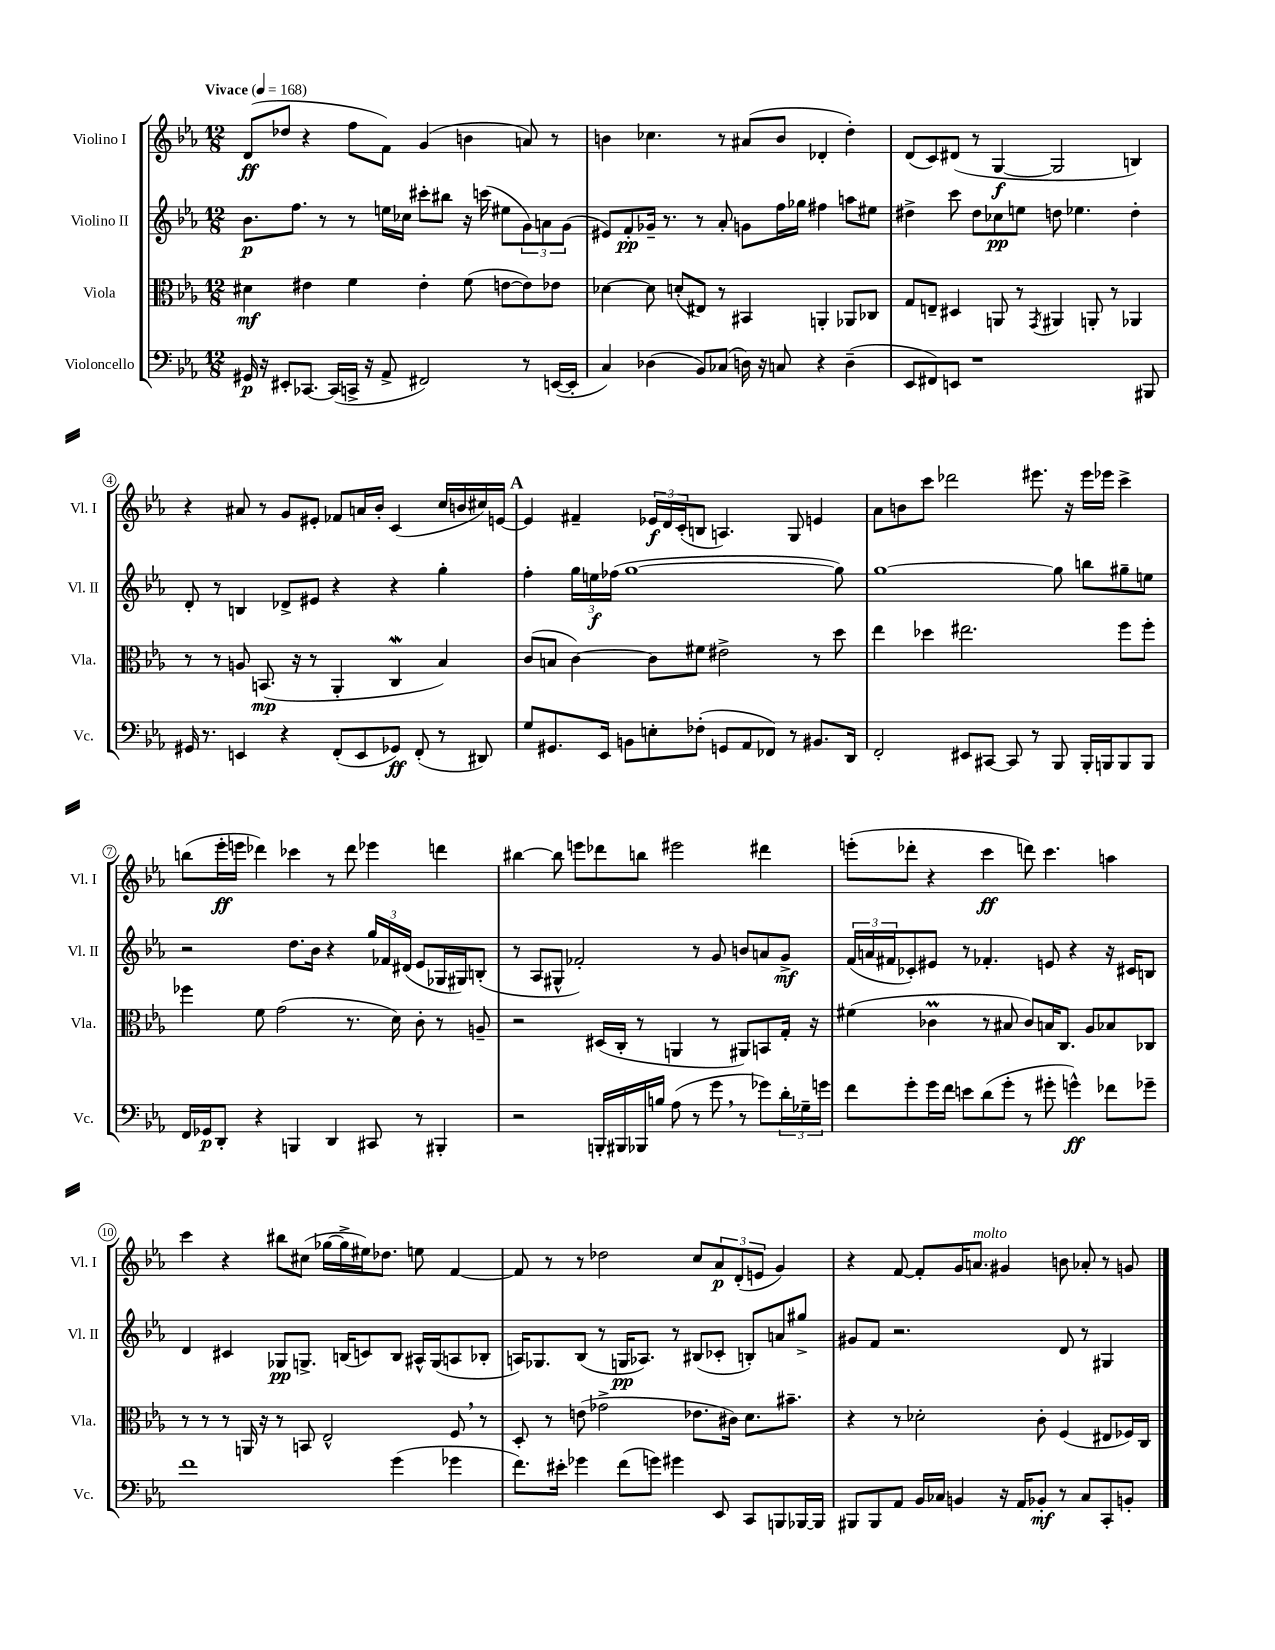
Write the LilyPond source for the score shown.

<<
\new StaffGroup <<
\new Staff = "s0" \with { instrumentName = "Violino I" shortInstrumentName = "Vl. I" } {
    \clef treble \key ees \major \numericTimeSignature \time 12/8 \tempo "Vivace" 4 = 168
    d'8\ff( des''8 r4 f''8 f'8) g'4( b'4 a'8) r8 |
    b'4 ces''4. r8 ais'8( b'8 des'4-. d''4-.) |
    d'8( c'8) dis'8( r8 g4~\f g2 b4) |
    r4 ais'8 r8 g'8 eis'8-. fes'8 a'16 bes'16-. c'4( c''16 b'16 cis''16) e'16~ |
    \mark \markup { \bold "A" } e'4 fis'4-- \tuplet 3/2 { ees'16\f d'16 c'16-.( } b8 a4.) g8 e'4 |
    aes'8 b'8 c'''8 des'''2 eis'''8. r16 eis'''16 ees'''16 c'''4-> |
    b''8( ees'''16-.\ff e'''16 des'''4) ces'''4 r8 des'''8 ees'''4 d'''4 |
    bis''4~ bis''8 e'''8 des'''8 b''8 eis'''2 dis'''4 |
    e'''8-.( des'''8-. r4 c'''4\ff d'''8) c'''4. a''4 |
    c'''4 r4 bis''8 cis''8( ges''16~ ges''16-> eis''16) des''8. e''8 f'4~ |
    f'8 r8 r8 des''2 c''8 \tuplet 3/2 { aes'8\p d'8-.( e'8 } g'4) |
    r4 f'8~ f'8-. g'16 a'8.^\markup { \italic "molto" } gis'4 b'8 aes'8-. r8 g'8 \bar "|." |
}
\new Staff = "s1" \with { instrumentName = "Violino II" shortInstrumentName = "Vl. II" } {
    \clef treble \key ees \major \numericTimeSignature \time 12/8
    bes'8.\p f''8. r8 r8 e''16 ces''16 cis'''8-. bis''8 r16 c'''16( eis''8 \tuplet 3/2 { g'8) a'8 g'8( } |
    eis'8) f'8-.\pp ges'16-- r8. r8 aes'8-. g'8 f''16 ges''16 fis''4 a''8 eis''8 |
    dis''4-> c'''8 dis''8 ces''8\pp e''8 d''8 ees''4. d''4-. |
    d'8-. r8 b4 des'8-> eis'8 r4 r4 g''4-. |
    \mark \markup { \bold "A" } f''4-. \tuplet 3/2 { g''16 e''16\f fes''16( } g''1~ g''8) |
    g''1~ g''8 b''8 gis''8-- e''8 |
    r2 d''8. bes'16 r4 \tuplet 3/2 { g''16 fes'16 dis'16( } ees'8 ges16 gis16) b8-.( |
    r8 aes8 gis8-^ fes'2-.) r8 g'8 b'8 a'8 g'8->\mf |
    \tuplet 3/2 { f'16( a'16 fis'16 } ces'8-.) eis'8 r8 fes'4.-. e'8 r4 r16 cis'16 b8 |
    d'4 cis'4 ges8\pp g8.-> b16( c'8) b8 ais16-^ g16( a8 bes8-. |
    a16) ges8. bes8( r8 g16\pp aes8.) r8 bis8( ces'8-. b8-.) a'8 gis''8-> |
    gis'8 f'8 r2. d'8 r8 gis4 \bar "|." |
}
\new Staff = "s2" \with { instrumentName = "Viola" shortInstrumentName = "Vla." } {
    \clef alto \key ees \major \numericTimeSignature \time 12/8
    dis'4\mf eis'4 f'4 eis'4-. f'8( e'8~ e'8) ees'8 |
    des'4~ des'8 d'8-.( eis8) r8 bis,4 a,4-. aes,8 ces8 |
    g8 e8-- dis4 a,8 r8 \acciaccatura { g,8 } ais,4 a,8-. r8 aes,4 |
    r8 r8 a8 b,8.\mp( r16 r8 aes,4-. c4\mordent bes4) |
    \mark \markup { \bold "A" } c'8( b8 c'4~) c'8 fis'8 eis'2-> r8 d''8 |
    ees''4 des''4 eis''2. f''8 f''8-. |
    fes''4 f'8 g'2( r8. d'16) c'8-. r8 a8-- |
    r2 dis16( c16-. r8 a,4 r8 ais,8) b,8 g16-. r16 |
    fis'4( ces'4\prall r8 bis8 ces'8) b16 c8. aes8 bes8 ces8 |
    r8 r8 r8 a,16 r16 r8 b,8 ees2-^ f8 \breathe r8 |
    d8-. r8 e'8( ges'2-> ees'8. cis'16) d'8. bis'8.-- |
    r4 r8 des'2-. c'8-. f4( eis8 fes16) c16 \bar "|." |
}
\new Staff = "s3" \with { instrumentName = "Violoncello" shortInstrumentName = "Vc." } {
    \clef bass \key ees \major \numericTimeSignature \time 12/8
    gis,16\p r16 eis,8-. ces,8.~ ces,16( c,16-> r16 aes,8-> fis,2) r8 e,16~( e,16-. |
    c4) des4( bes,8) ces8( d16) r16 c8 r4 d4--( |
    ees,8 fis,8) e,8 r1 bis,,8 |
    gis,16 r8. e,4 r4 f,8-.( e,8 ges,8\ff) f,8-.( r8 dis,8) |
    \mark \markup { \bold "A" } g8 gis,8. ees,16 b,8 e8-. fes8-.( g,8 aes,8 fes,8) r8 bis,8. d,16 |
    f,2-. eis,8 cis,8~ cis,8 r8 bes,,8 bes,,16-. b,,16 b,,8 b,,8 |
    f,16 ges,16\p d,8-. r4 b,,4 d,4 cis,8 r8 bis,,4-. |
    r2 b,,16-. bis,,16 bes,,16 b16 aes8( r8 g'8 \breathe r8 ges'8) \tuplet 3/2 { d'16-. ges16-- g'16 } |
    f'8 g'8-. g'16 f'16 e'8 d'8( g'8-. r8 gis'8-. g'4-^\ff) fes'8 ges'8-- |
    f'1 g'4( ges'4 |
    f'8.) eis'16-. ges'4 f'8( g'8) gis'4 ees,8 c,8 b,,8 bes,,16~ bes,,16 |
    bis,,8 bis,,8 aes,8 bes,16 ces16 b,4 r16 aes,16 bes,8-.\mf r8 ces8 c,8-. b,8-. \bar "|." |
}
>>
>>
\layout { \context { \Score \override BarNumber.stencil = #(make-stencil-circler 0.1 0.3 ly:text-interface::print) } }
